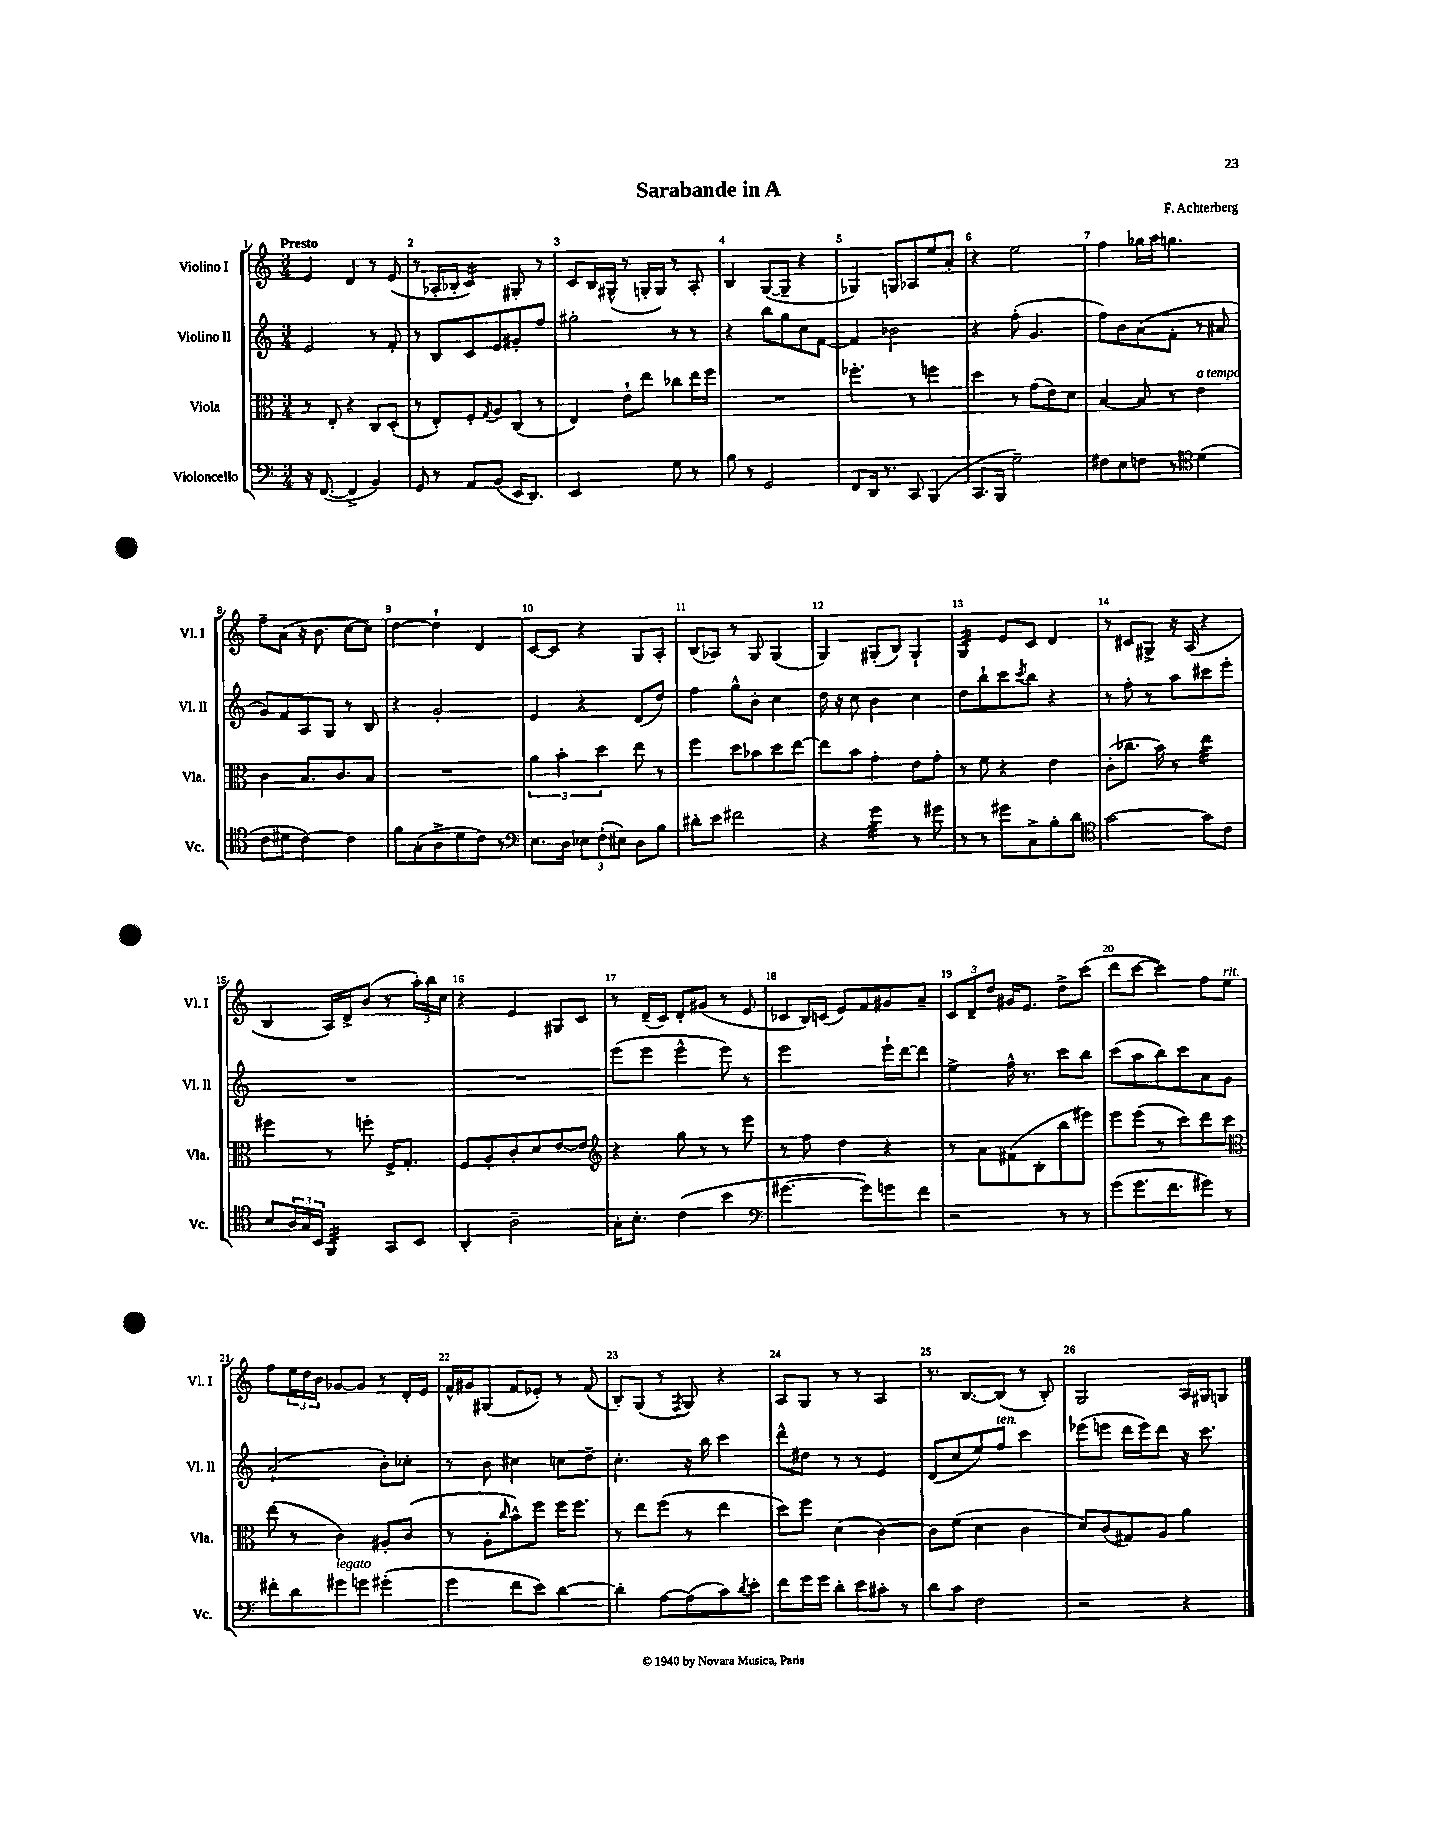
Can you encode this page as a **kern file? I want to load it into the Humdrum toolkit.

**kern	**kern	**kern	**kern
*staff4	*staff3	*staff2	*staff1
*clefF4	*clefC3	*clefG2	*clefG2
*k[]	*k[]	*k[]	*k[]
*M3/4	*M3/4	*M3/4	*M3/4
16r	8r	2e	4e
([8.FF	.	.	.
.	8E'	.	.
4FF^]	4r	.	4d
4BB)	8C	8r	8r
.	(8D'	8f'	(8e
=	=	=	=
8GG	8r	8r	8r
8r	8E')	8B	16A-'
.	.	.	16B-'
8AA	8F'	8c	4c)
.	8qG	.	.
(8BB	8A	8e	.
16EE	(8C	8g#'	8G#'
8.DD)	.	.	.
.	8r	8ff	8r
=	=	=	=
2EE	4E)	2gg#'	8c
.	.	.	16B
.	.	.	(16G#^^
.	8e`	.	8r
.	8ee	.	16G'
.	.	.	16G)
8G	8cc-	8r	8r
8r	16ee	8r	8A'
.	16ff	.	.
=	=	=	=
8B	2.r	4r	4B
8r	.	.	.
2GG	.	8bb	([8G
.	.	8gg	8G~]
.	.	8cc	4r
.	.	[8f	.
=	=	=	=
8FF	4.ff-'	4f]	4G-)
16DD	.	.	.
8.r	.	.	.
.	.	2b-	8G
8CC	8r	.	8A-
(4BBB	4ff	.	8ee
.	.	.	8a'
=	=	=	=
8.CC	4dd	4r	4r
16BBB	.	.	.
2G~)	8r	(8ff'	2ee
.	(8g	4.g	.
.	8e)	.	.
.	8d	.	.
=	=	=	=
8F#	[4B	8ff)	4ff
8E	.	8b	.
8F	8B]	(8a	16gg-
.	.	.	16aa
8r	8r	8f'	4.gg
*clefC4	*	*	*
(4d	4e	8r	.
.	.	8a#	.
=	=	=	=
8c	4c	8g)	8ff~
8d#	.	8f	(8a
[4c)	8.B	8A	16r
.	.	.	8.b
.	.	8G	.
.	8.c	.	.
4c]	.	8r	[8cc
.	8B	8B	8cc])
=	=	=	=
8f	2.r	4r	[4dd
(8G'	.	.	.
8A^	.	2g'	4dd`]
8d	.	.	.
8c)	.	.	4d
8r	.	.	.
=	=	=	=
*clefF4	*	*	*
8.E	6a	4e	[8c
.	.	.	8c]
.	6b'	.	.
16D	.	.	.
12E-	.	4r	4r
(12F'	6dd	.	.
12E#)	.	.	.
8D	8ee	(8d	8G
8B	8r	8dd)	8A'
=	=	=	=
8d#'	4ff	4ff	(8B
8e	.	.	8A-)
2f#	8dd	8gg^^	8r
.	8b-	8b'	8G
.	8dd	4cc	(4G
.	[8ee	.	.
=	=	=	=
4r	8ee]	16dd	4G)
.	.	16r	.
.	8b	8cc	.
4g	4g'	4b	(8G#'
.	.	.	8B)
8r	8e	4cc	4G#`
8g#	8g'	.	.
=	=	=	=
8r	8r	8dd	4G
8r	8f	8bb`	.
8g#	4r	8ccc	8e
.	.	8qccc	.
8C^	.	8bb	8c
8B'	4e	4r	4d
8d	.	.	.
=	=	=	=
*clefC4	*	*	*
[2g	(8c'	8r	8r
.	8.cc-	8ff'	8c#
.	.	8r	8G#^
.	16b)	.	.
.	8r	8aa	16r
.	.	.	(16A
8g]	4ee	8ccc#	4r
8c	.	8eee'	.
=	=	=	=
8B	4ff#	2.r	4B
24A	.	.	.
24G	.	.	.
24BB	.	.	.
4FF	8r	.	16A)
.	.	.	16d^
.	8ff'	.	(8b
8GG	16F^	.	8r
.	8.G'	.	.
8BB	.	.	24aa')
.	.	.	24bb
.	.	.	24cc
=	=	=	=
4AA'	8F	2.r	4r
.	8A'	.	.
2A~	8c'	.	4e
.	8d	.	.
.	[8e	.	8G#
.	8e]	.	8c
=	=	=	=
*	*clefG2	*	*
16G'	4r	(8eee	8r
8.B'	.	.	.
.	.	8eee	(16d~
.	.	.	16c)
(4c	8gg	4eee^^	8d'
.	8r	.	(8g#
4b	8r	8eee)	8r
.	8eee	8r	8e
=	=	=	=
*clefF4	*	*	*
[4.g#	8r	2eee	8c-
.	8ff	.	16B)
.	.	.	(16c
.	4dd	.	8e)
8g#])	.	.	8f
8g	4r	16eee`	8g#
.	.	[16ddd	.
8f	.	8ddd]	8a~
=	=	=	=
2r	8r	4ee^	12c
.	.	.	12d~
.	8a	.	.
.	.	.	12dd
.	(8f#	16ff^^	16g#
.	.	8.r	8.e
.	8B'	.	.
8r	8bb	8ccc	8dd^
8r	8eee#)	8bb	(8ccc
=	=	=	=
(8g	8eee	(8ccc	8ddd
8.g	(8eee	8aa	[8ccc
.	8r	8bb)	4ccc])
8.f	.	.	.
.	8ccc)	8ccc	.
8g#)	8ddd	8a	8ff
8r	8ccc	8g	8ee
=	=	=	=
*	*clefC3	*	*
8f#'	(8ee	(2a`	8ff
8d	8r	.	24ee
.	.	.	24dd
.	.	.	24b
8g#	4c)	.	[8g-
8g	.	.	8g-]
(4g#'	8A#'	8b')	8r
.	(8c	8cc-'	16d'
.	.	.	16e
=	=	=	=
4g	8r	8r	16f^^
.	.	.	16g#
.	8A'	8b	(8G#
.	16qqcc	.	.
8f	8b^^)	4cc#	8f
8e)	8ff	.	8e-')
[4d	16ff	8cc	8r
.	8.ff	.	.
.	.	8dd~	(8f
=	=	=	=
4d']	8r	4.cc'	8B')
.	8ee	.	(8G
[8A	(8ff	.	8r
.	.	.	8qF
(8A]	8r	16r	8G)
.	.	16bb	.
8c)	4ee	4ccc	4r
8qd	.	.	.
8e'	.	.	.
=	=	=	=
8f	8dd)	8ddd^^	8A
16g	8ff	8dd#	8G
16g	.	.	.
8d'	(4d	8r	8r
8e	.	8r	8r
8c#'	[4c)	4e	4A
8r	.	.	.
=	=	=	=
8d	8c]	(8d	8.r
8c	(8f	8cc	.
.	.	.	[8.B
2F	4d	8ee)	.
.	.	8ff	(8B]
.	4c	4ccc	8r
.	.	.	8B')
=	=	=	=
2r	8d)	(8eee-	2G
.	(8c	8eee	.
.	8G#)	16ddd	.
.	.	16eee)	.
.	8A	8ddd	.
4r	4a	16r	16A
.	.	8.ccc	16G#
.	.	.	8G
==	==	==	==
*-	*-	*-	*-
